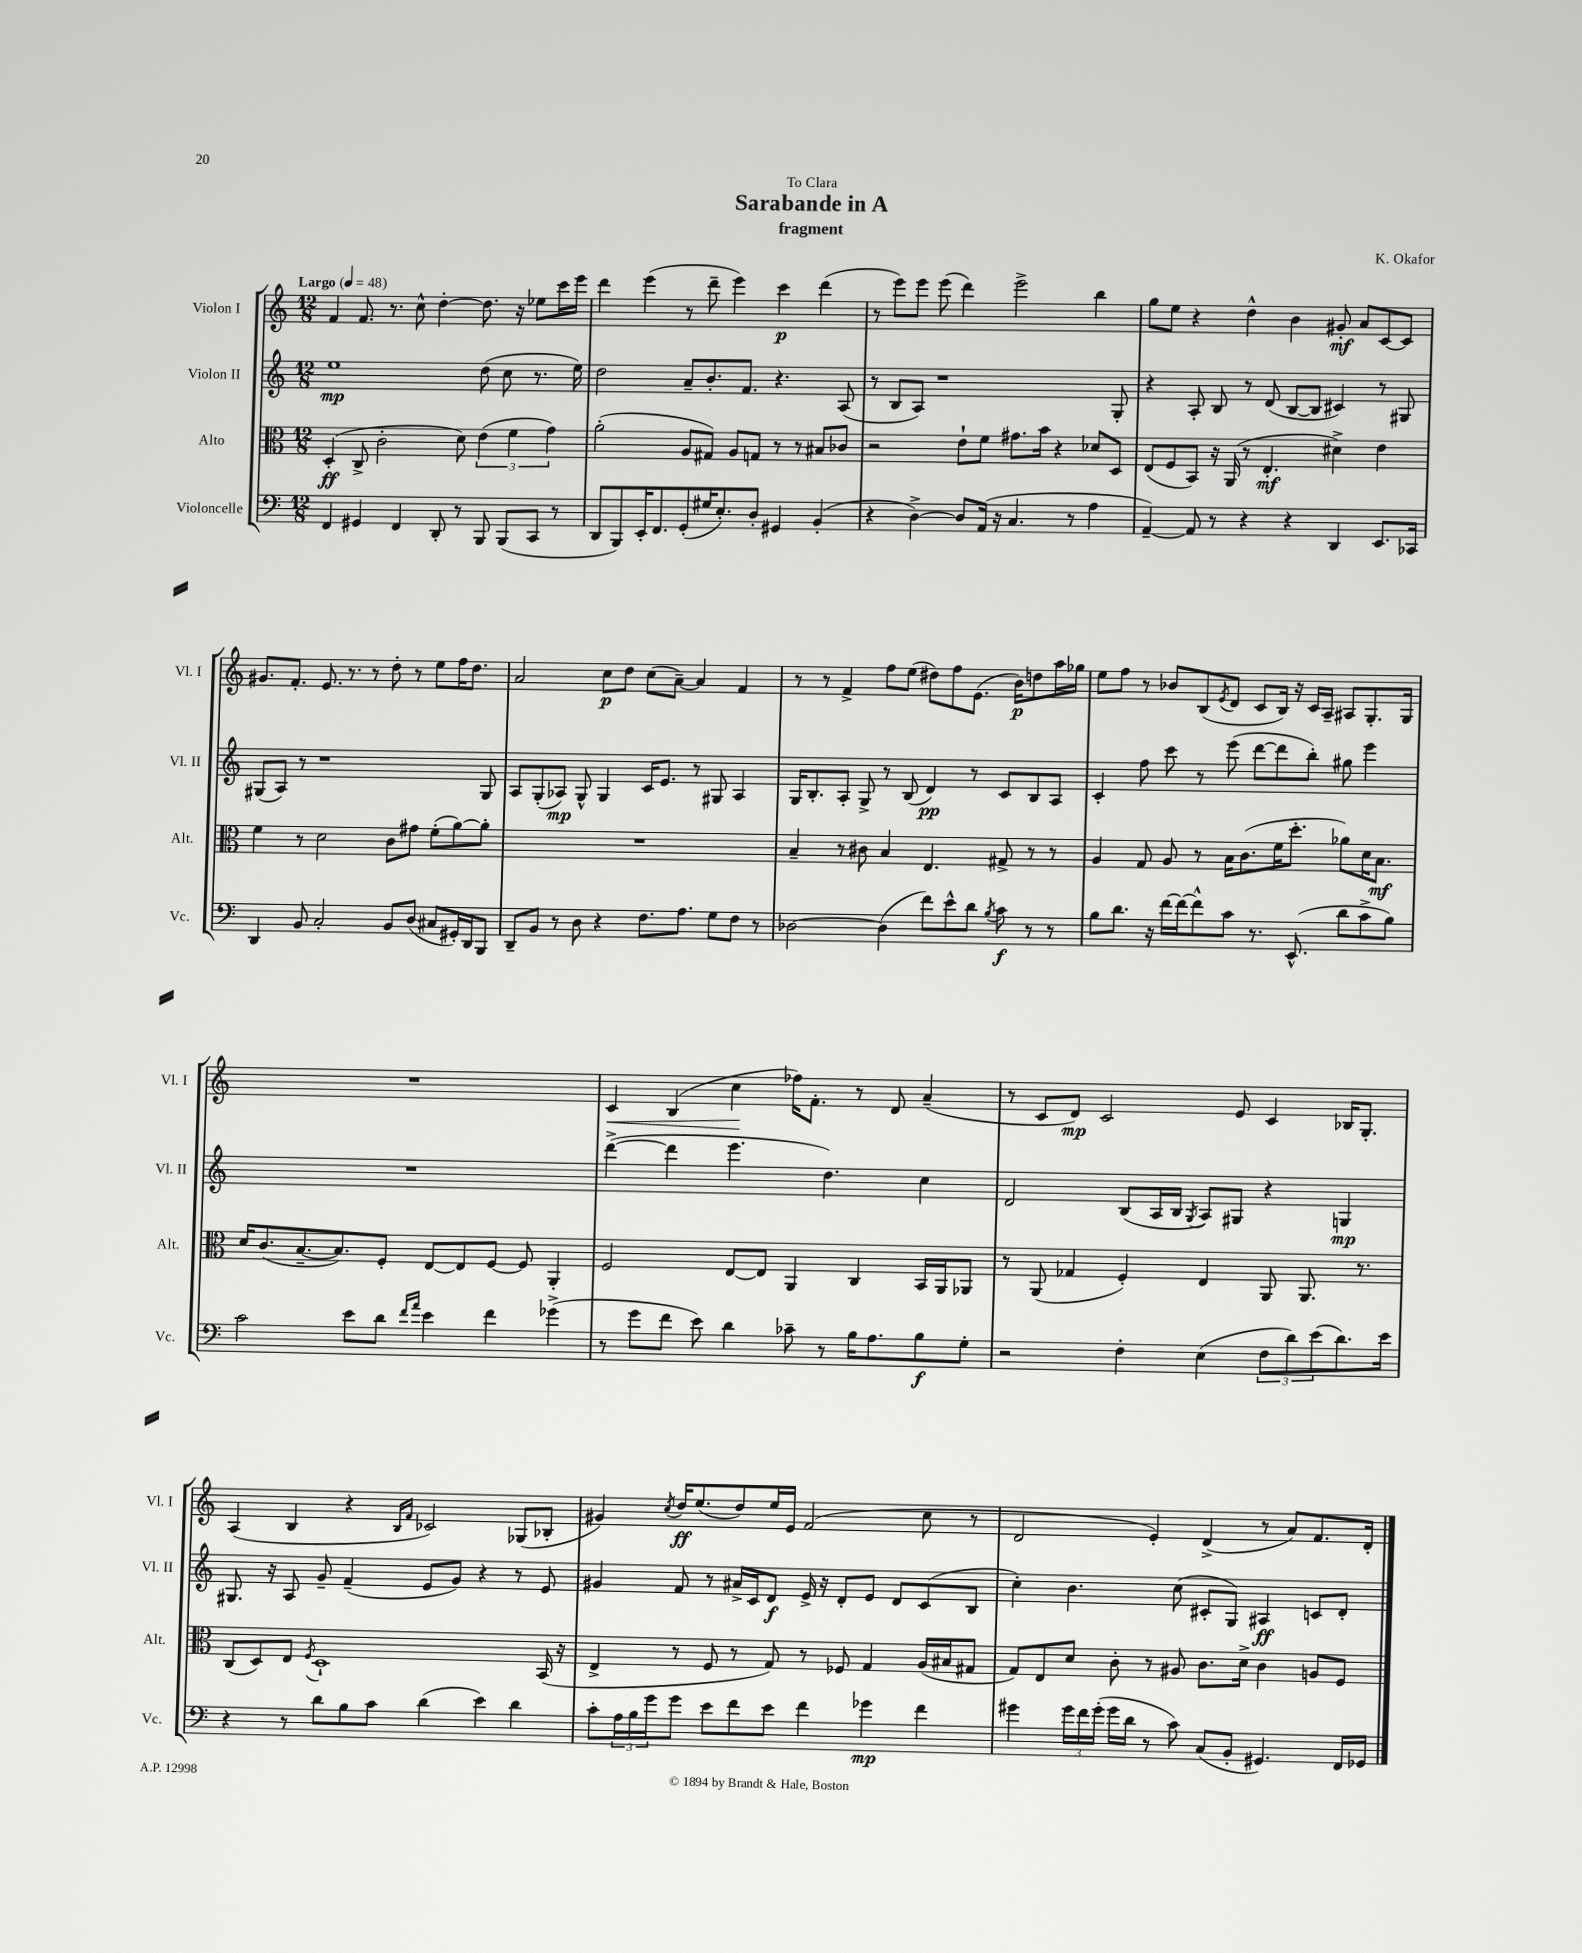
\header { title = "Sarabande in A" composer = "K. Okafor" subtitle = "fragment" dedication = "To Clara" }
<<
\new StaffGroup <<
\new Staff = "s0" \with { instrumentName = "Violon I" shortInstrumentName = "Vl. I" } {
    \clef treble \key c \major \numericTimeSignature \time 12/8 \tempo "Largo" 4 = 48
    f'4 f'8. r8. c''8-^ d''4~-. d''8. r16 ees''8 c'''16 e'''16 |
    d'''4 e'''4( r8 d'''8-- e'''4) c'''4\p d'''4( |
    r8 e'''8) e'''8 e'''8( d'''4) e'''2-> b''4 |
    g''8 e''8 r4 d''4-^ b'4 gis'8-.\mf a'8 c'8~ c'8 |
    gis'8. f'8.-. e'8. r8. r8 d''8-. r8 e''8 f''16 d''8. |
    a'2 c''8\p d''8 c''8( a'8~--) a'4 f'4 |
    r8 r8 f'4-> f''8 e''8( dis''8) f''8 e'8.( b'16\p) d''8 a''16 ges''16 |
    e''8 f''8 r8 bes'8 b8( \acciaccatura { e'8 } d'8 c'8 b16) r16 c'16 a16-- ais8 g8.-. g16 |
    R1. |
    c'4\< b4( c''4\! fes''16) f'8.-. r8 d'8 a'4--( |
    r8 c'8 d'8\mp) c'2 e'8 c'4 bes16 g8.-. |
    a4( b4 r4 \grace { b16 f'16 } ces'2) ges8( bes8-. |
    gis'4) \acciaccatura { c''8 } d''16\ff e''8.( d''8) e''16 e'16 f'2( c''8 r8 |
    d'2 e'4-.) d'4->( r8 a'8) f'8. d'16-. \bar "|." |
}
\new Staff = "s1" \with { instrumentName = "Violon II" shortInstrumentName = "Vl. II" } {
    \clef treble \key c \major \numericTimeSignature \time 12/8
    e''1\mp d''8( c''8 r8. e''16) |
    d''2 a'8-- b'8.-. f'8. r4. a8( |
    r8 b8 a8) r1 g8-. |
    r4 a8-. b8 r8 d'8( b8~ b8 cis'4) r8 gis8 |
    gis8( a8) r8 r1 gis8 |
    a8 g8-.( aes8\mp) g8-^ g4 c'16 e'8. r8 gis8 aes4 |
    g16 b8.-. a8-. g8-> r8 b8( d'4\pp) r8 c'8 b8 a8 |
    c'4-. f''8 c'''8 r8 e'''8( d'''8~ d'''8 b''8-.) gis''8 e'''4 |
    R1. |
    d'''4~->( d'''4 e'''4. d''4.) c''4 |
    d'2 b8( a16 b16 \acciaccatura { g8 } a8) gis8 r4 g4\mp |
    gis8. r16 a8 g'8-- f'4--( e'8 g'8) r4 r8 e'8 |
    gis'4 f'8 r8 ais'16-> c'16 d'8\f e'16-> r16 d'8-. e'8 d'8 c'8( b8 |
    c''4-.) b'4. c''8( cis'8-. g8) ais4\ff c'8 d'8-. \bar "|." |
}
\new Staff = "s2" \with { instrumentName = "Alto" shortInstrumentName = "Alt." } {
    \clef alto \key c \major \numericTimeSignature \time 12/8
    d4-.\ff( c8-> c'2-. d'8) \tuplet 3/2 { e'4( f'4 g'4) } |
    a'2-.( a8 gis8) a8 g8 r8 r8 bis8 ces'8 |
    r2 e'8-! f'8 gis'8. b'16 r4 des'8 d8 |
    e8( f8 b,8) r16 a,16( r8 e4.-.\mf dis'4->) e'4 |
    f'4 r8 d'2 c'8 gis'8 f'8-.( a'8~) a'8-. |
    R1. |
    b4-- r8 cis'8 b4 e4. gis8-> r8 r8 |
    a4 g8 a8 r8 b16 c'8.( f'16 d''8.-. aes'8) d'16 b8.\mf |
    d'16 c'8.( b8.~-- b8.) f8-. e8~ e8 f8~ f8 a,4-. |
    f2 e8~ e8 a,4 c4 b,16 a,16 aes,8 |
    r8 a,8( ges4 f4-.) e4 a,8 a,8. r8. |
    c8( d8) e8 \acciaccatura { f8 } d1-! b,16( r16 |
    e4-> r8 f8 r8 g8) r8 fes8 g4 a16( bis16 gis8 |
    g8) e8 d'8 c'8-. r8 ais8 c'8. d'16-> c'4 a8 f8 \bar "|." |
}
\new Staff = "s3" \with { instrumentName = "Violoncelle" shortInstrumentName = "Vc." } {
    \clef bass \key c \major \numericTimeSignature \time 12/8
    f,4 gis,4 f,4 d,8-. r8 b,,8 b,,8( c,8 r8 |
    d,8 b,,8) e,16-. f,8. g,8-.( gis16 e8.-.) d8-. gis,4 b,4-.( |
    r4 d4~->) d8 a,16( r16 c4. r8 a4 |
    a,4~--) a,8 r8 r4 r4 d,4 e,8. ces,16 |
    d,4 b,8 c2-. b,8 d8( cis8 gis,16-.) d,16 b,,8 |
    d,8-- b,8 r8 d8 r4 f8. a8. g8 f8 r8 |
    des2~ des4( f'8) e'8-^ d'8 \acciaccatura { b8 } c'8\f r8 r8 |
    b8 d'8. r16 f'16~ f'16~ f'8-^ c'8 r8. e,8.-^( d'8 c'8-> b8) |
    c'2 e'8 d'8 \grace { f'16 a'16 } e'4 f'4 ges'4->( |
    r8 g'8 f'8 e'8) d'4 ces'8-- r8 b16 a8. b8\f g8-. |
    r2 f4-. e4( \tuplet 3/2 { f8 d'8) e'8( } d'8.) e'16 |
    r4 r8 d'8 b8 c'8 d'4( e'4) d'4 |
    c'8-. \tuplet 3/2 { a16 b16 g'16 } g'8 e'8 f'8 e'8 f'4 ges'4\mp f'4 |
    gis'4 \tuplet 3/2 { gis'16 f'16 gis'16-.( } gis'16 d'16 r8 c'8) c8( b,8-. gis,4.) f,16 ges,16 \bar "|." |
}
>>
>>
\layout { \context { \Score \remove "Bar_number_engraver" } }
